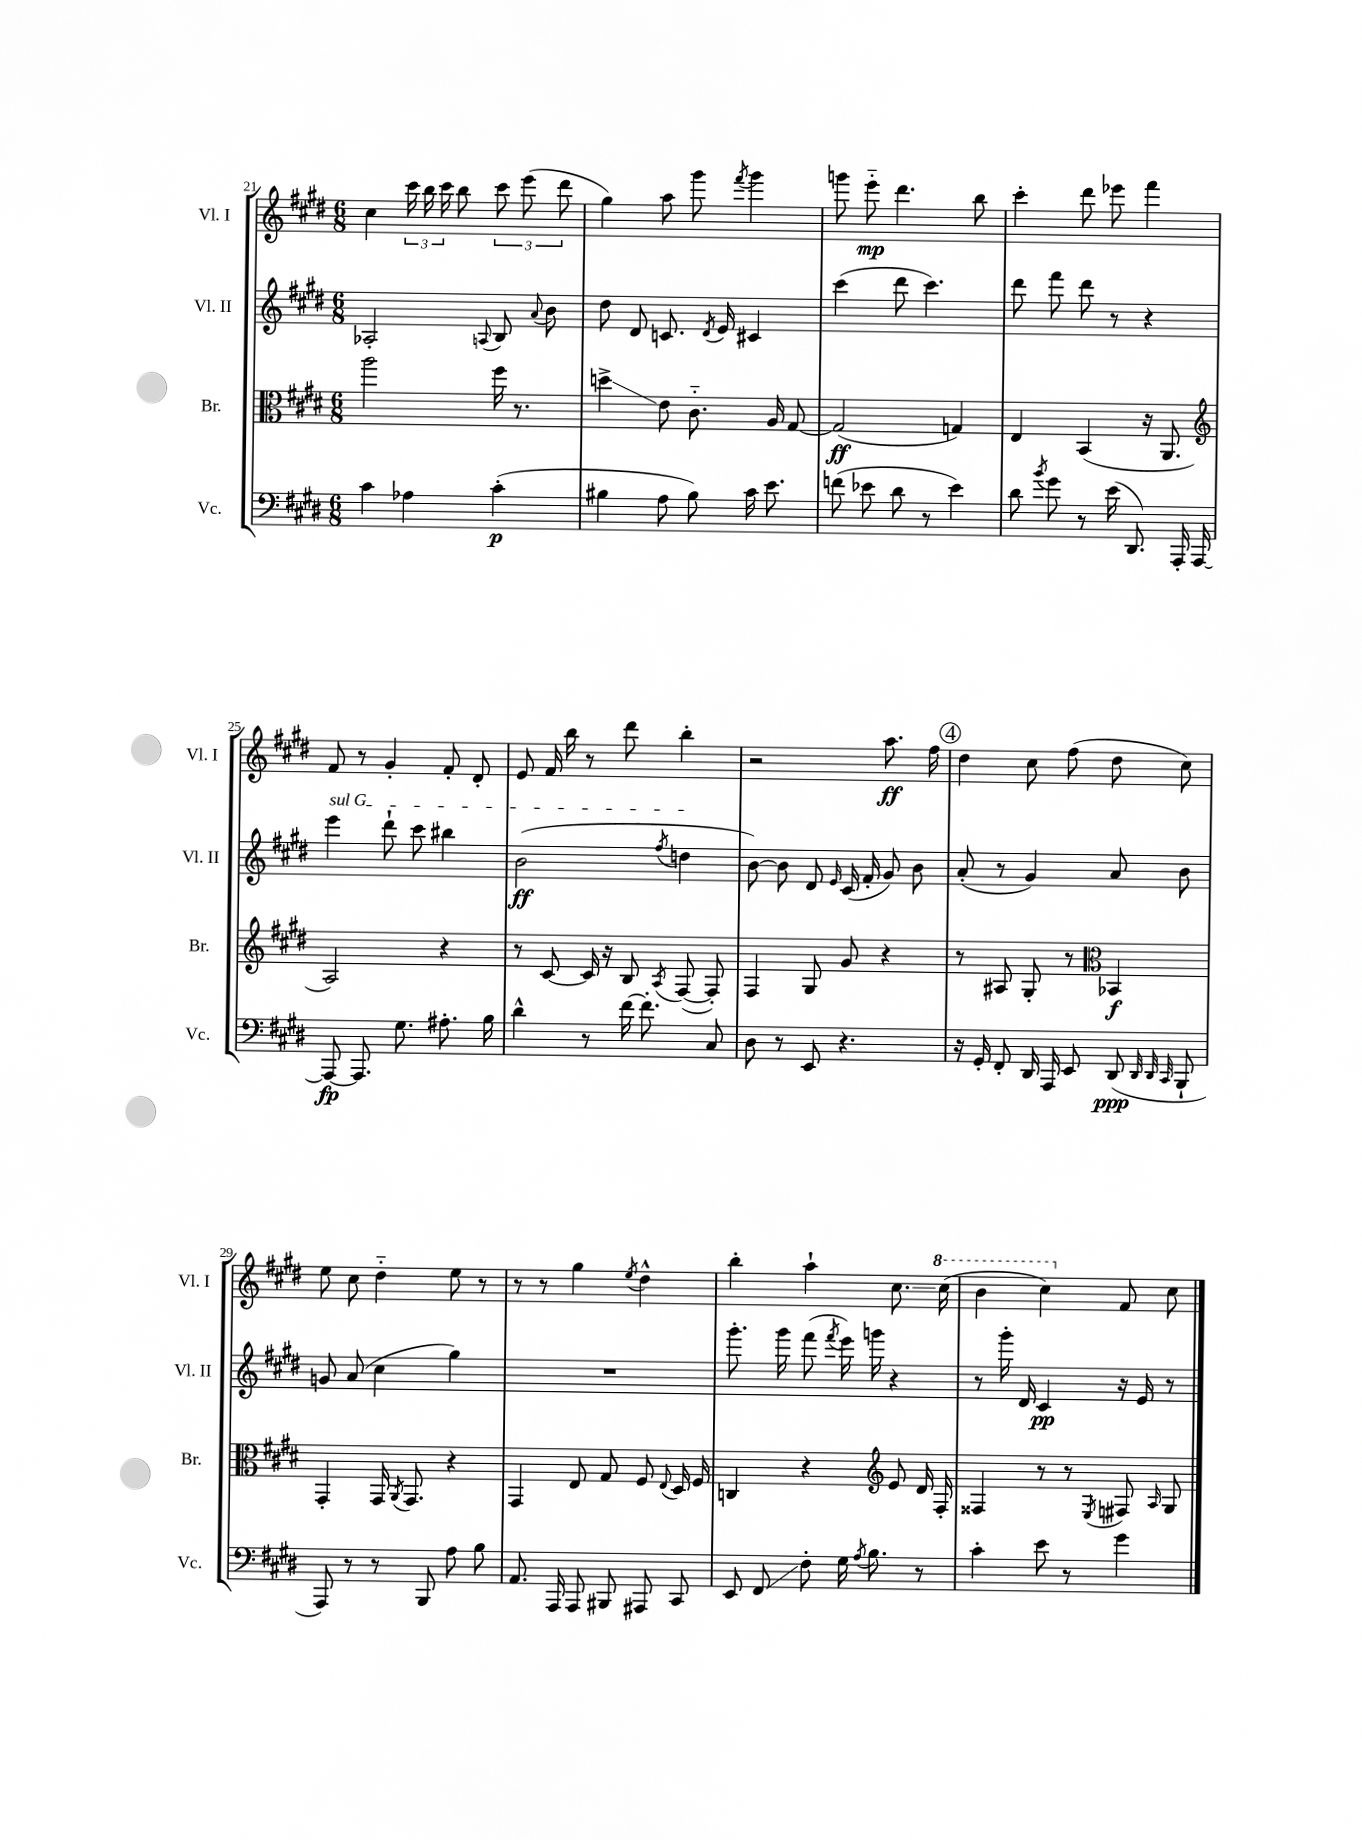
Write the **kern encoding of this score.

**kern	**kern	**kern	**kern
*staff4	*staff3	*staff2	*staff1
*clefF4	*clefC3	*clefG2	*clefG2
*k[f#c#g#d#]	*k[f#c#g#d#]	*k[f#c#g#d#]	*k[f#c#g#d#]
*M6/8	*M6/8	*M6/8	*M6/8
4c#	2aa	2A-'	4cc#
4A-	.	.	24ccc#
.	.	.	24bb
.	.	.	24ccc#
.	.	.	8bb
.	.	8qqA	.
(4c#'	16ff#	8B	12ccc#
.	8.r	.	.
.	.	.	(12eee
.	.	8qqa	.
.	.	8b	.
.	.	.	12ddd#
=	=	=	=
4B#	4dd^	8dd#	4gg#)
.	.	8d#	.
8A	8e	8.c	8aa
8B#)	8.c#'~	.	8ggg#
.	.	8qd#	.
.	.	16e	.
.	.	.	8qfff#
16c#	.	4c#	4ggg#
8.e	16A	.	.
.	[8G#	.	.
=	=	=	=
(8f	(2G#]	(4ccc#	8ggg
8e-	.	.	8eee'~
8d#	.	8ddd#	4.ddd#
8r	.	4.ccc#)	.
4e-)	4G)	.	.
.	.	.	8bb
=	=	=	=
8d#	4E	8ddd#	4ccc#'
8qb	.	.	.
8g#	.	8fff#	.
8r	(4BB	8ddd#	8ddd#
(16e	.	8r	8eee-
8.DD#)	.	.	.
.	16r	4r	4fff#
.	8.AA	.	.
16AAA'	.	.	.
[16AAA	.	.	.
=	=	=	=
*	*clefG2	*	*
8AAA_	2A)	4eee	8f#
8.AAA]	.	.	8r
.	.	8ddd#`	4g#'
8.G#	.	.	.
.	.	8ccc#	.
8.A#'	4r	4bb#	8f#'
.	.	.	8d#'
16B	.	.	.
=	=	=	=
4d#^^	8r	(2b	8e
.	[8c#	.	16f#
.	.	.	16bb
8r	16c#]	.	8r
.	16r	.	.
[16f#	8B	.	8ddd#
8.f#']	.	.	.
.	8qA	8qff#	.
.	([8F#	4dd	4bb'
8C#	8F#'])	.	.
=	=	=	=
8D#	4F#	[8b)	2r
8r	.	8b]	.
8EE	8G#	8d#	.
.	.	16qqe	.
4.r	8g#	(16c#	.
.	.	16f#'	.
.	4r	8g#)	8.aa
.	.	8b	.
.	.	.	16ff#
=	=	=	=
16r	8r	(8a'	4dd#
16GG#'	.	.	.
8FF#'	8A#	8r	.
16DD#	8G#'	4g#)	8cc#
16AAA	.	.	.
8EE	8r	.	(8ff#
*	*clefC3	*	*
(8DD#	4BB-	8a	8dd#
32qqDD#	.	.	.
32qqDD#	.	.	.
32qqCC#	.	.	.
8BBB`	.	8b	8cc#)
=	=	=	=
8AAA)	4GG#'	8g	8ee
8r	.	(8a	8cc#
8r	16GG#	4cc#	4dd#'~
.	8qAA	.	.
.	8.GG#	.	.
8BBB	.	.	.
8A	4r	4gg#)	8ee
8B	.	.	8r
=	=	=	=
8.AA	4GG#	2.r	8r
.	.	.	8r
16AAA	.	.	.
8AAA	8E	.	4gg#
8BBB#	8G#	.	.
.	.	.	8qee
8AAA#	8F#	.	4dd#^^
.	8qqE	.	.
8CC#	16D#	.	.
.	16F#	.	.
=	=	=	=
8EE	4C	8.ggg#'	4bb'
8FF#	.	.	.
.	.	16ggg#	.
8F#'	4r	(8fff#	4aa`
.	.	8qfff#	.
16G#	.	16eee)	.
8qA	.	.	.
8.B	.	16ggg	.
*	*clefG2	*	*
.	8e	4r	8.cc#
8r	16d#	.	.
.	16F#'	.	(16ccc#
=	=	=	=
4c#'	4F##	8r	4bb
.	.	16ggg#'	.
.	.	16d#	.
8e	8r	4c#	4ccc#)
8r	8r	.	.
.	8qE	.	.
4g#	8F#	16r	8f#
.	.	16e	.
.	16qqA	.	.
.	8G#	8r	8cc#
==	==	==	==
*-	*-	*-	*-
